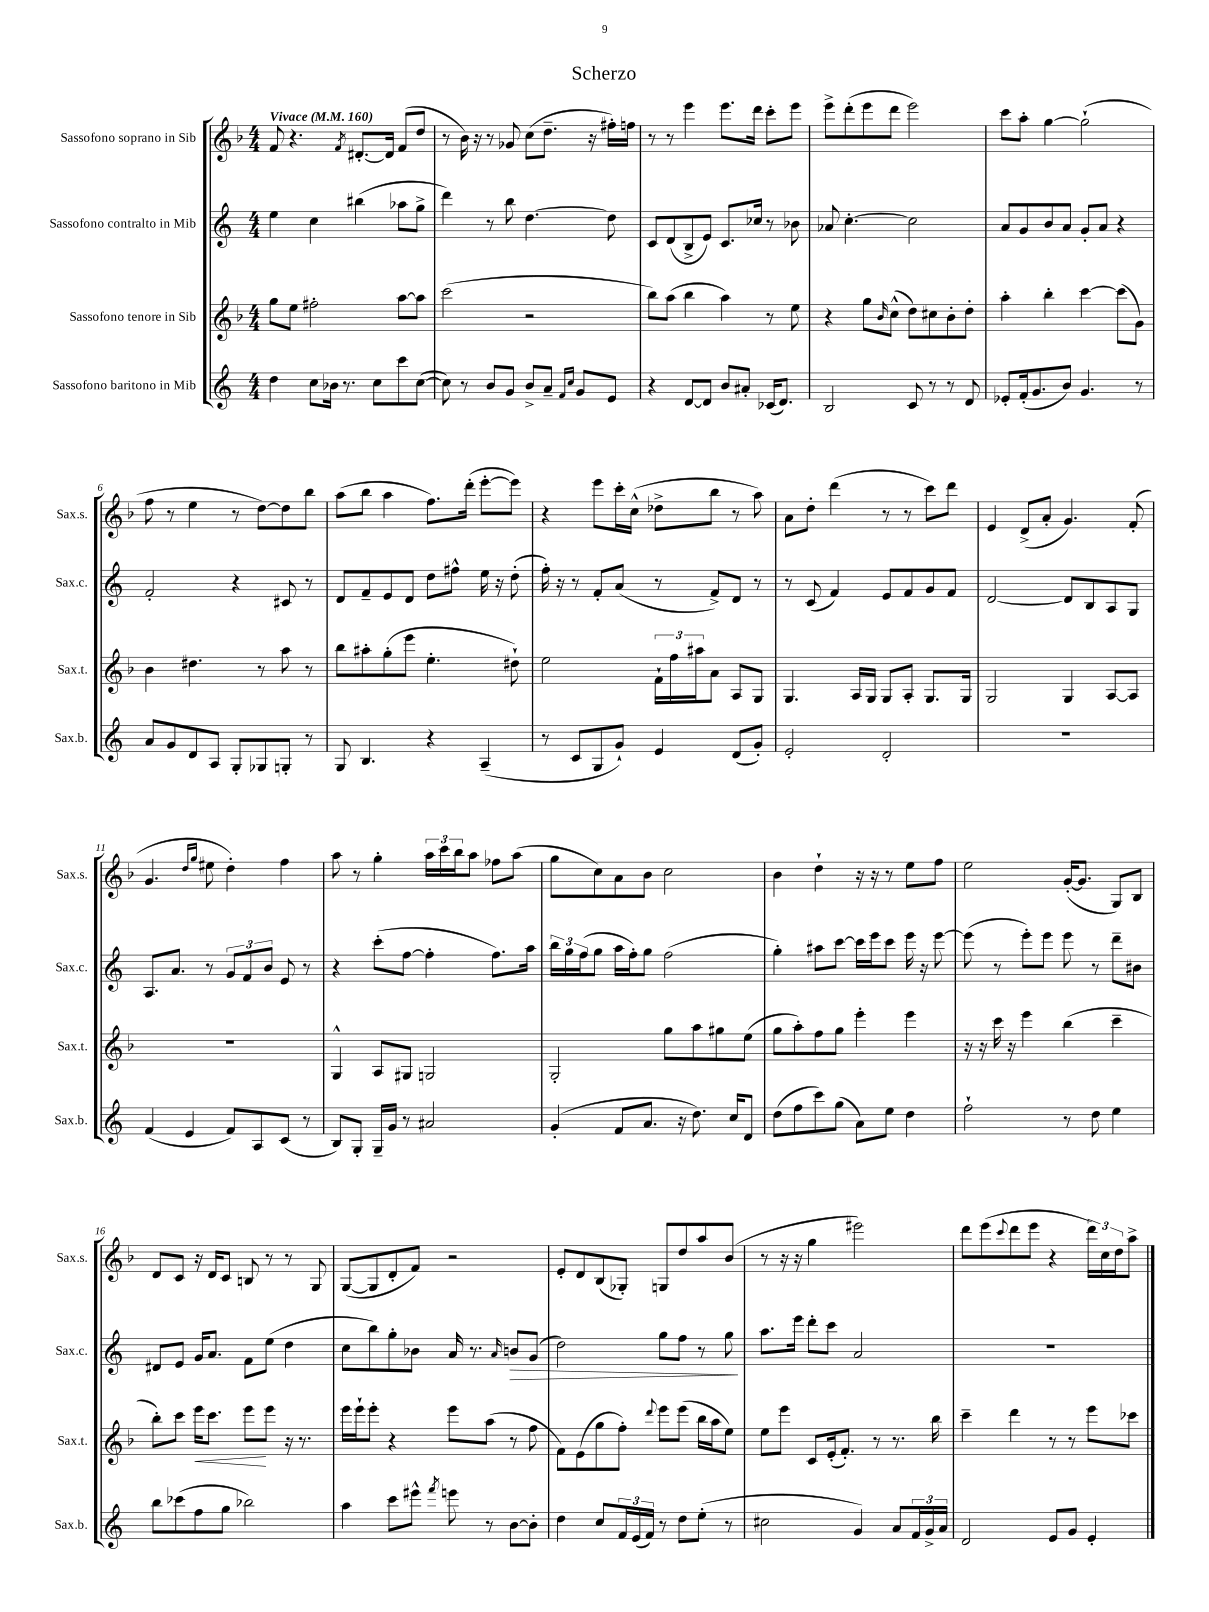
\header { title = "Scherzo" }
<<
\new StaffGroup <<
\new Staff = "s0" \with { instrumentName = "Sassofono soprano in Sib" shortInstrumentName = "Sax.s." } {
    \clef treble \key f \major \numericTimeSignature \time 4/4 \tempo "Vivace" 4 = 160
    f'8 r4. \acciaccatura { f'8 } dis'8.~-. dis'16 f'8( d''8 |
    r8 bes'16) r16 r8 ges'8 c''8( d''8.-- r16 fis''16-.) f''16 |
    r8 r8 e'''4 e'''8. d'''16 c'''8-. e'''8 |
    e'''8-> d'''8-.( e'''8 d'''8 e'''2) |
    c'''8 a''8-. g''4~ g''2-!( |
    f''8 r8 e''4 r8 d''8~) d''8 bes''8 |
    a''8( bes''8 a''4 f''8.) d'''16-.( e'''8~-. e'''8) |
    r4 e'''8 c'''16-. c''16-^( des''8-> bes''8 r8 a''8) |
    a'8 d''8-. d'''4( r8 r8 c'''8) d'''8 |
    e'4 d'8->( a'8-. g'4.) f'8-.( |
    g'4. \grace { d''16 g''16 } eis''8 d''4-.) f''4 |
    a''8 r8 g''4-. \tuplet 3/2 { a''16 c'''16 bes''16 } a''8 fes''8 a''8( |
    g''8 c''8) a'8 bes'8 c''2 |
    bes'4 d''4-! r16 r16 r8 e''8 f''8 |
    e''2 g'16~-.( g'8. g8) bes8 |
    d'8 c'8 r16 d'16 c'8 b8 r8 r8 g8 |
    g8~( g8 d'8-. f'8) r2 |
    e'8-. d'8 bes8( ges8-.) g8 d''8 a''8 bes'8( |
    r8 r16 r16 g''4 eis'''2) |
    d'''8 e'''8( \appoggiatura { c'''8 } d'''8 e'''8 r4 \tuplet 3/2 { d'''16) c''16 d''16 } a''8-> \bar "|." |
}
\new Staff = "s1" \with { instrumentName = "Sassofono contralto in Mib" shortInstrumentName = "Sax.c." } {
    \clef treble \key c \major \numericTimeSignature \time 4/4
    e''4 c''4 bis''4( aes''8 g''8-> |
    d'''4) r8 b''8 d''4.~ d''8 |
    c'8 d'8( b8-> e'8) c'8. ces''16 r8 bes'8 |
    aes'8 c''4.~-. c''2 |
    a'8 g'8 b'8 a'8 g'8-. a'8 r4 |
    f'2-. r4 cis'8 r8 |
    d'8 f'8-- e'8 d'8 d''8 fis''8-^ e''16 r16 d''8-.( |
    f''16-.) r16 r8 f'8-. a'8( r8 f'8->) d'8 r8 |
    r8 c'8( f'4) e'8 f'8 g'8 f'8 |
    d'2~ d'8 b8 a8 g8 |
    a8. a'8. r8 \tuplet 3/2 { g'8 f'8 b'8 } e'8 r8 |
    r4 c'''8-.( f''8~ f''4-. f''8.) a''16 |
    \tuplet 3/2 { b''16 g''16 f''16( } g''8 a''16 f''16-.) g''8 f''2( |
    g''4-.) ais''8 c'''8~ c'''16 e'''16 c'''8 e'''16 r16 e'''8~ |
    e'''8( r8 e'''8-.) e'''8 e'''8 r8 d'''8-- bis'8 |
    dis'8 e'8 g'16 a'8. f'8 e''8( d''4 |
    c''8 b''8) g''8-. bes'8 a'16 r8. \grace { a'16 } b'8\> g'8( |
    d''2) g''8 f''8 r8 g''8\! |
    a''8. e'''16 d'''8-. c'''8 a'2 |
    R1 \bar "|." |
}
\new Staff = "s2" \with { instrumentName = "Sassofono tenore in Sib" shortInstrumentName = "Sax.t." } {
    \clef treble \key f \major \numericTimeSignature \time 4/4
    g''8 e''8 fis''2-. a''8~ a''8 |
    c'''2( r2 |
    bes''8) a''8( bes''4 a''4) r8 e''8 |
    r4 g''8 \grace { bes'16 } c''8-^( d''8) cis''8 bes'8-. d''8-. |
    a''4-. bes''4-. c'''4~ c'''8( g'8) |
    bes'4 dis''4. r8 a''8 r8 |
    bes''8 ais''8-. g''8-.( e'''8 e''4.-. dis''8-!) |
    e''2 \tuplet 3/2 { f'16-! f''16 ais''16 } a'8 a8 g8 |
    g4. a16 g16 g8 a8-. g8. g16 |
    g2 g4 a8~ a8 |
    R1 |
    g4-^ a8 gis8 g2 |
    g2-. g''8 a''8 gis''8 e''8( |
    g''8 a''8-.) f''8 g''8 e'''4-. e'''4 |
    r16 r16 c'''16 r16 e'''4 bes''4( c'''4-- |
    bes''8-.) c'''8 e'''16\< c'''8. e'''8\! e'''8 r16 r8. |
    e'''16 e'''16-! e'''8-. r4 e'''8 a''8( r8 f''8 |
    f'8) e'8( g''8 f''8-.) \appoggiatura { d'''8 } e'''8 e'''8( bes''16 a''16 e''8) |
    e''8 e'''8 c'8 e'16-.( f'8.-.) r8 r8. bes''16 |
    c'''4-- d'''4 r8 r8 e'''8 ces'''8 \bar "|." |
}
\new Staff = "s3" \with { instrumentName = "Sassofono baritono in Mib" shortInstrumentName = "Sax.b." } {
    \clef treble \key c \major \numericTimeSignature \time 4/4
    d''4 c''8 bes'16 r8. c''8 c'''8 c''8~( |
    c''8) r8 b'8 g'8 b'8-> a'8-- \grace { f'16 c''16 } g'8 e'8 |
    r4 d'8~ d'8 b'8 ais'8-. ces'16( d'8.) |
    b2 c'8 r8 r8 d'8 |
    ees'8-. f'16-.( g'8. b'8) g'4. r8 |
    a'8 g'8 d'8 a8 g8-. ges8 g8-. r8 |
    g8 b4. r4 a4--( |
    r8 c'8 g8 g'8-!) e'4 d'8( g'8-.) |
    e'2-. d'2-. |
    R1 |
    f'4( e'4 f'8) a8 c'8( r8 |
    b8) g8-. g16-- g'16 r8 ais'2 |
    g'4-.( f'8 a'8. r16 d''8.) c''16 d'8 |
    d''8( f''8 c'''8) g''8( a'8) e''8 d''4 |
    f''2-! r8 d''8 e''4 |
    b''8 ces'''8( f''8 g''8 bes''2) |
    a''4 c'''8 eis'''8-^ \acciaccatura { f'''8 } e'''8 r8 b'8~ b'8-. |
    d''4 c''8 \tuplet 3/2 { f'16 e'16( f'16) } r8 d''8 e''8-.( r8 |
    cis''2 g'4) a'8 \tuplet 3/2 { f'16 g'16-> a'16 } |
    d'2 e'8 g'8 e'4-. \bar "|." |
}
>>
>>
